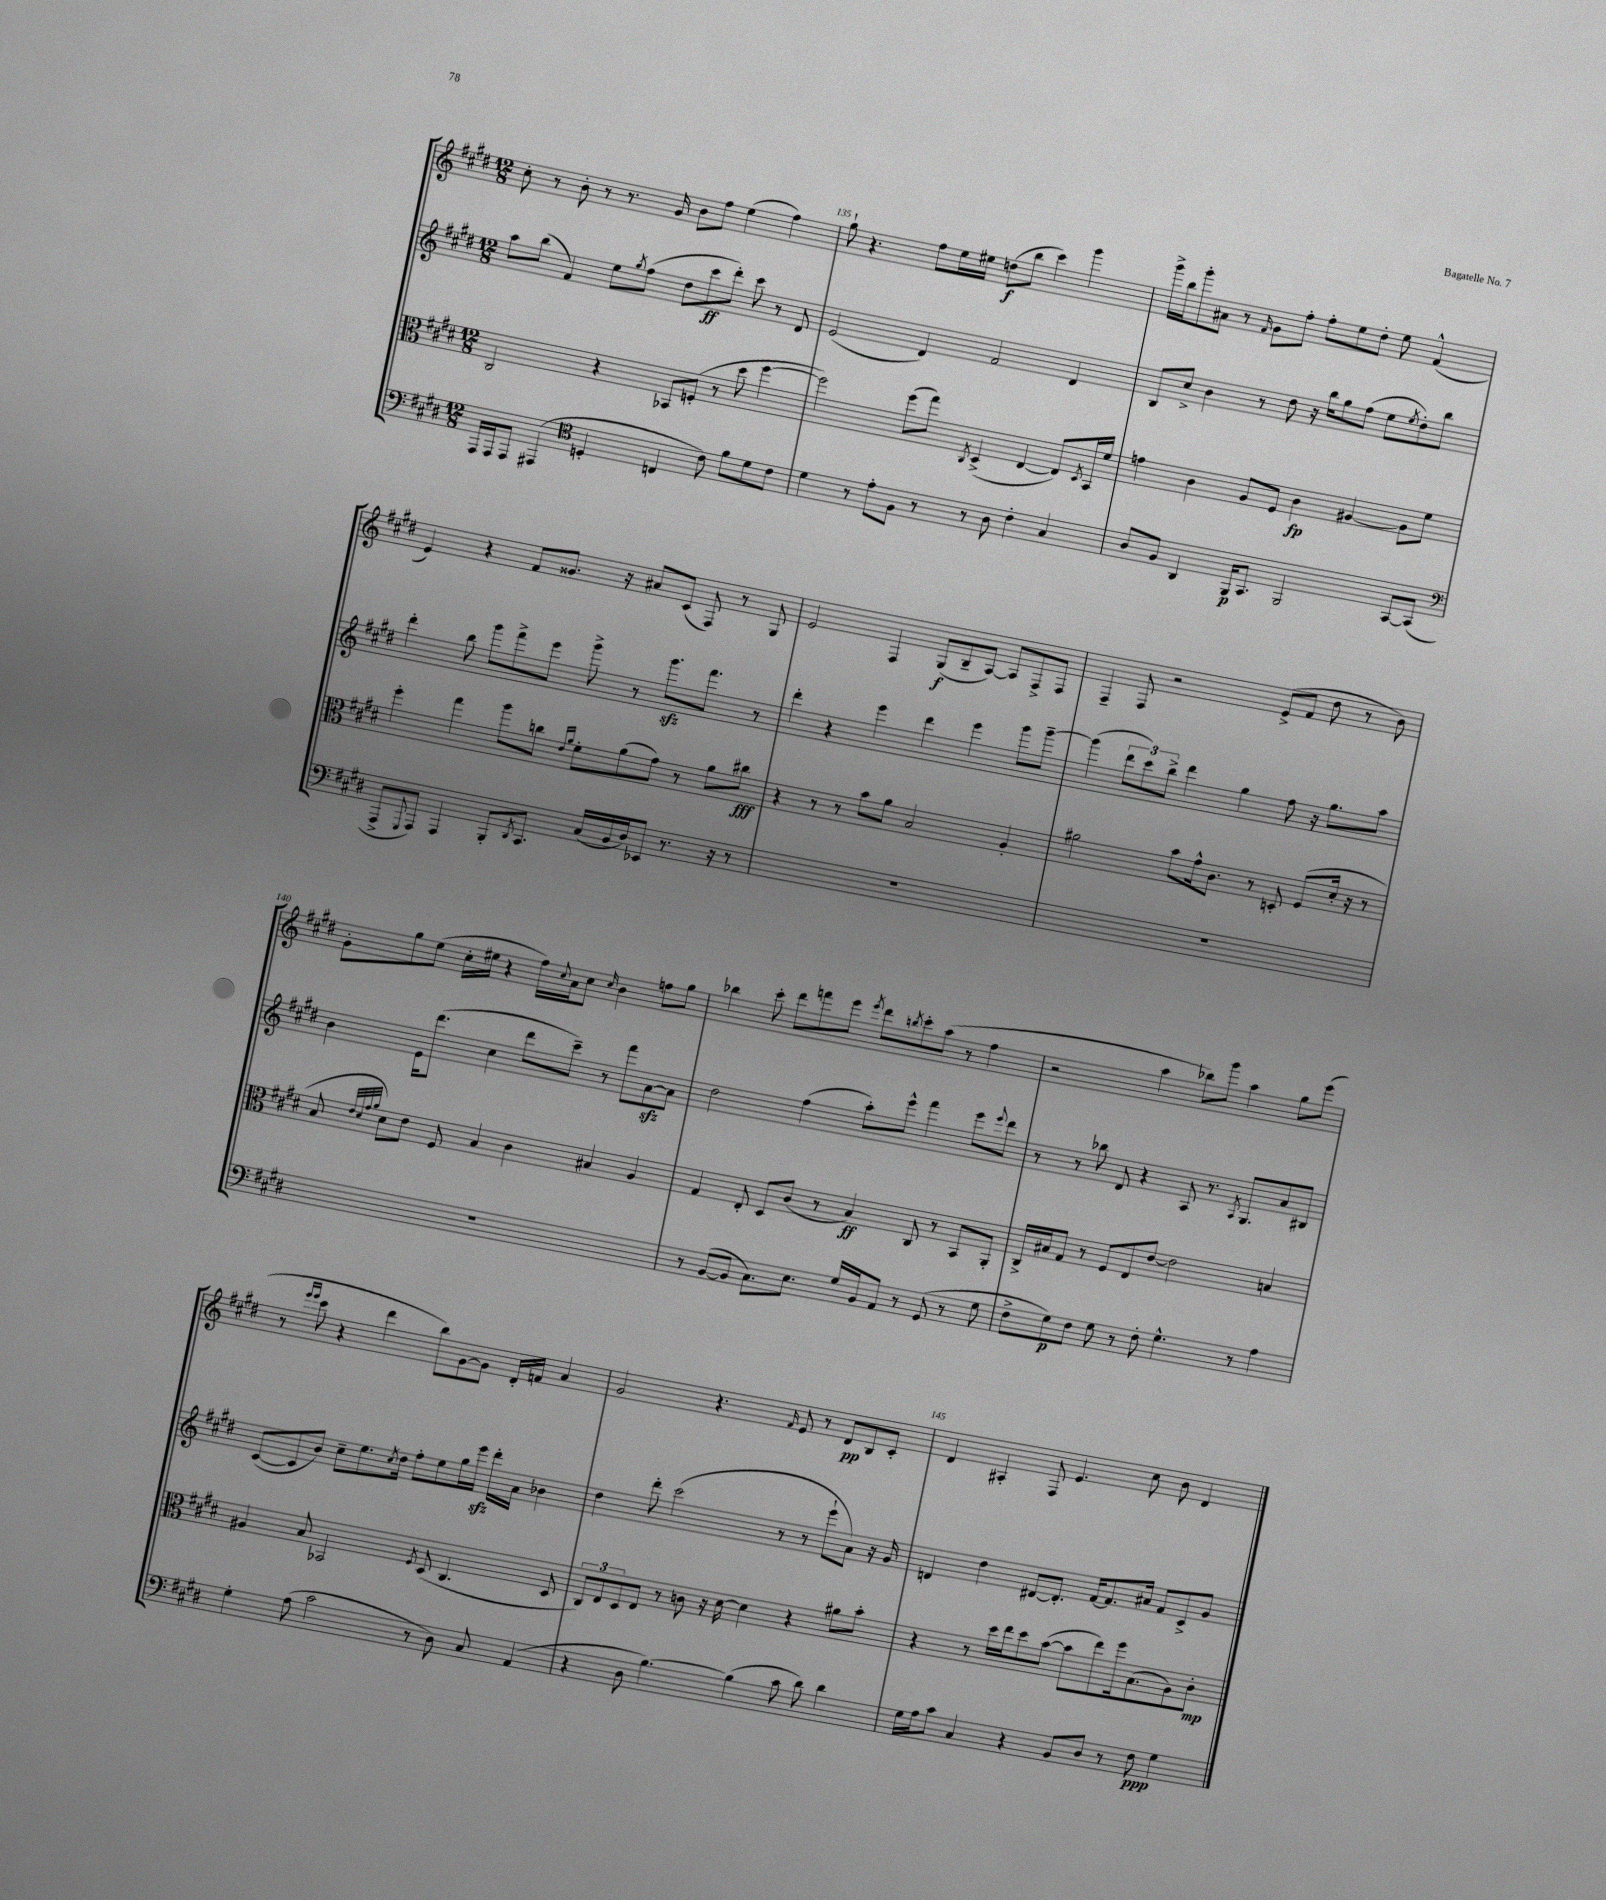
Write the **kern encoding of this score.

**kern	**dynam	**kern	**dynam	**kern	**dynam	**kern	**dynam
*part4	*part4	*part3	*part3	*part2	*part2	*part1	*part1
*staff4	*staff4	*staff3	*staff3	*staff2	*staff2	*staff1	*staff1
*clefF4	*	*clefC3	*	*clefG2	*	*clefG2	*
*k[f#c#g#d#]	*	*k[f#c#g#d#]	*	*k[f#c#g#d#]	*	*k[f#c#g#d#]	*
*M12/8	*	*M12/8	*	*M12/8	*	*M12/8	*
=134	=134	=134	=134	=134	=134	=134	=134
16AAA/LL	.	2C#/	.	8aa\L	.	8cc#'\	.
16AAA/J	.	.	.	.	.	.	.
8AAA/J	.	.	.	(8bb\J	.	8r	.
(4AAA#X/	.	.	.	4f#/)	.	8b'\	.
.	.	.	.	.	.	8r	.
*clefC4	*	*	*	*	*	*	*
4Dn'/	.	4r	.	8ee\L	.	8.r	.
.	.	.	.	8qgg#/	.	.	.
.	.	.	.	(8ff#\J	.	.	.
.	.	.	.	.	.	16g#/	.
4Cn/	.	8BB-X/L	.	8dd#\L	.	8b\L	.
.	.	(8Fn'/J	.	8ccc#\	ff	8ff#\J	.
8c#\)	.	8r	.	8ddd#'\J)	.	(4ee\	.
8f#\L	.	8dd#\	.	8ccc#\	.	.	.
8d#\	.	[4ff#\	.	8r	.	4ff#\)	.
8c#\J	.	.	.	8d#/	.	.	.
=135	=135	=135	=135	=135	=135	=135	=135
4d#\	.	2ff#\])	.	(2e/	.	8gg#`\	.
.	.	.	.	.	.	4.r	.
8r	.	.	.	.	.	.	.
8e'\L	.	.	.	.	.	.	.
8F#\J	.	(8ff#\L	.	4d#/)	.	8ff#\L	.
8r	.	8gg#\J)	.	.	.	16ee\L	.
.	.	.	.	.	.	16ee#X\JJ	.
.	.	8qC#/	.	.	.	.	.
8r	.	(4D#^/	.	2f#/	.	(8ddn\L	f
8A\	.	.	.	.	.	8bb\J	.
4c#'\	.	[4E/	.	.	.	4ccc#\)	.
4G#/	.	8E/L])	.	4d#/	.	4ggg#\	.
.	.	8qD#/	.	.	.	.	.
.	.	16BB/L	.	.	.	.	.
.	.	16f#/JJ	.	.	.	.	.
=136	=136	=136	=136	=136	=136	=136	=136
8A/L	.	4gn\	.	8B/L	.	16ggg#^\LL	.
.	.	.	.	.	.	16bb\J	.
8F#/J	.	.	.	8cc#^/J	.	8ggg#'\	.
4AA/	.	4c#\	.	4b\	.	8a#X\J	.
.	.	.	.	.	.	8r	.
.	.	.	.	.	.	16qqf#/	.
16FF#/KL	p	8A/L	.	8r	.	8g#\L	.
8.GG#/J	.	.	.	.	.	.	.
.	.	8F#/J	.	8dd#\	.	8ff#'\J	.
2FF#/	.	4c#\	fp	16r	.	8ff#'\L	.
.	.	.	.	16bb\KL	.	.	.
.	.	.	.	8gg#\	.	8ee\	.
.	.	[4A#X/	.	(8ff#\J	.	8dd#'\J	.
.	.	.	.	8ee\L	.	8ee\	.
.	.	.	.	8qee/	.	.	.
[8GG#/L	.	8A#\L]	.	8dd#'\)	.	(4f#^^/	.
(8GG#/J]	.	8f#\J	.	8bb\J	.	.	.
!!LO:LB:g=z
=137	=137	=137	=137	=137	=137	=137	=137
*clefF4	*	*	*	*	*	*	*
8AAA^/L	.	4ff#'\	.	4ddd#'\	.	4e/)	.
8qqGGG#/	.	.	.	.	.	.	.
8AAA/J)	.	.	.	.	.	.	.
4AAA/	.	4gg#\	.	8bb\	.	4r	.
.	.	.	.	8ggg#\L	.	.	.
8BBB'/L	.	8aa\L	.	8fff#^\	.	8f#/L	.
8qDD#/	.	.	.	.	.	.	.
8.CC#/J	.	8ccn\J	.	8eee\J	.	8.g##X/J	.
.	.	16qqe/LL	.	.	.	.	.
.	.	16qqa/JJ	.	.	.	.	.
.	.	8f#'\L	.	8ggg#^\	.	.	.
(16C#/LL	.	.	.	.	.	16r	.
16BB/	.	(8a\	.	8r	.	8a#X/L	.
16D#/J)	.	.	.	.	.	.	.
8EE-X/J	.	8g#\J)	.	8.ggg#zz\L	.	(8c#/J	.
8.r	.	8r	.	.	.	8F#/)	.
.	.	.	.	8.fff#\J	.	.	.
.	.	8a\L	.	.	.	8r	.
16r	.	.	.	.	.	.	.
8r	.	8cc#X\J	fff	8r	.	8G#/	.
=138	=138	=138	=138	=138	=138	=138	=138
1.r	.	4r	.	4ddd#'\	.	2e/	.
.	.	8r	.	4r	.	.	.
.	.	8r	.	.	.	.	.
.	.	8b\L	.	4eee\	.	4F#/	.
.	.	8a\J	.	.	.	.	.
.	.	2B/	.	4ddd#\	.	(8G#/L	f
.	.	.	.	.	.	8B~/	.
.	.	.	.	4eee\	.	[8A/J)	.
.	.	.	.	.	.	8A/L]	.
.	.	4A'/	.	8ggg#\L	.	8F#^/	.
.	.	.	.	[8ggg#~\J	.	8F#/J	.
=139	=139	=139	=139	=139	=139	=139	=139
1.r	.	2a#X\	.	(4ggg#\]	.	4F#~/	.
.	.	.	.	12ddd#\L	.	8F#/	.
.	.	.	.	12ccc#\)	.	.	.
.	.	.	.	.	.	2r	.
.	.	.	.	12bb^\J	.	.	.
.	.	8b\L	.	4ddd#\	.	.	.
.	.	16g#^^\k	.	.	.	.	.
.	.	8.c#\J	.	.	.	.	.
.	.	.	.	4gg#\	.	.	.
.	.	8r	.	.	.	(8e^/L	.
.	.	8Dn'/	.	8ff#\	.	8f#/J	.
.	.	(8F#/L	.	16r	.	8dd#\	.
.	.	.	.	8.gg#\L	.	.	.
.	.	16d#'/Jk	.	.	.	8r	.
.	.	16r	.	.	.	.	.
.	.	8r	.	8aa\J	.	8b\)	.
!!LO:LB:g=z
=140	=140	=140	=140	=140	=140	=140	=140
1.r	.	8B/	.	4b\	.	8g#'\L	.
.	.	32qqe/LLL	.	.	.	.	.
.	.	32qqd#/	.	.	.	.	.
.	.	32qqg#/	.	.	.	.	.
.	.	32qqa/JJJ	.	.	.	.	.
.	.	8d#\L)	.	.	.	8gg#\	.
.	.	8e\J	.	16e\KL	.	(8ee\J	.
.	.	.	.	(8.ddd#\J	.	.	.
.	.	8F#/	.	.	.	16cc#'\LL	.
.	.	.	.	.	.	16ee#X\JJ	.
.	.	4B/	.	4cc#\	.	4r	.
.	.	4c#\	.	8ddd#\L	.	16ff#\LL)	.
.	.	.	.	.	.	8qqcc#/	.
.	.	.	.	.	.	16a\J	.
.	.	.	.	8ccc#~\J)	.	8cc#\J	.
.	.	.	.	.	.	16qqcc#/	.
.	.	4B#X/	.	8r	.	4b\	.
.	.	.	.	8fff#\L	.	.	.
.	.	4A/	.	[8azz\	.	8ffn\L	.
.	.	.	.	8a\J]	.	8gg#\J	.
=141	=141	=141	=141	=141	=141	=141	=141
8r	.	4G#/	.	2dd#\	.	4bb-X\	.
([8BB/L	.	.	.	.	.	.	.
8BB/J]	.	8E'/	.	.	.	8ccc#'\	.
8.C#\L)	.	8D#/L	.	.	.	8ddd#\L	.
.	.	(8c#/J	.	(4ff#\	.	8fffn\	.
8.E\J	.	.	.	.	.	.	.
.	.	8r	.	.	.	8eee\J	.
.	.	.	.	.	.	8qeee/	.
16G#/LL	.	4B/)	ff	8aa'\L)	.	8ddd#\L	.
16BB/J	.	.	.	.	.	.	.
.	.	.	.	.	.	8qbbn/	.
8AA/J	.	.	.	8eee^^\J	.	8ccc#'\	.
8r	.	8C#/	.	4fff#\	.	(8aa\J	.
(8GG#/	.	8r	.	.	.	8r	.
8r	.	8BB/L	.	8eee\L	.	4ff#\	.
.	.	.	.	8qqeee/	.	.	.
8G#\	.	8AA'/J	.	8ddd#\J	.	.	.
=142	=142	=142	=142	=142	=142	=142	=142
8F#^\L	.	16C#^/LL	.	8r	.	2r	.
.	.	16B#X/J	.	.	.	.	.
8G#\)	p	8G#/J	.	8r	.	.	.
8F#\J	.	8r	.	8bb-X\	.	.	.
8G#\	.	8F#/L	.	8d#/	.	.	.
8r	.	8E/	.	4r	.	4aa\	.
8F#'\	.	[8e/J	.	.	.	.	.
4.G#^^\	.	2e\]	.	8A/	.	8bb-X\L)	.
.	.	.	.	8.r	.	8ggg#\J	.
.	.	.	.	.	.	4aa\	.
.	.	.	.	8qA/	.	.	.
.	.	.	.	8.G#/L	.	.	.
8r	.	.	.	.	.	.	.
4A\	.	4Bn/	.	8a/	.	8gg#\L	.
.	.	.	.	8B#X/J	.	(8eee\J	.
!!LO:LB:g=z
=143	=143	=143	=143	=143	=143	=143	=143
4G#'\	.	4A#X/	.	([8c#/L	.	8r	.
.	.	.	.	.	.	16qqeee/LL	.
.	.	.	.	.	.	16qqeee/JJ	.
.	.	.	.	8c#/]	.	8ccc#\	.
(8A\	.	8B/	.	8b/J)	.	4r	.
2c#\	.	2BB-X/	.	8cc#~\L	.	.	.
.	.	.	.	8.ee\	.	4ddd#\	.
.	.	.	.	8qcc#/	.	.	.
.	.	.	.	16dd#\Jk	.	.	.
.	.	.	.	8ff#'\L	.	8bb\L)	.
.	.	8qF#/	.	.	.	.	.
8r	.	(8D#/	.	8ee\	.	[8g#\	.
8D#\)	.	4.C#/	.	16gg#\L	.	8g#\J]	.
.	.	.	.	16eeezz\JJ	.	.	.
8C#/	.	.	.	16ddd#'\LL	.	16d#'/LL	.
.	.	.	.	16a\JJ	.	16fn/JJ	.
(4AA/	.	.	.	4b-X\	.	4a/	.
.	.	8D#/	.	.	.	.	.
=144	=144	=144	=144	=144	=144	=144	=144
4r	.	12C#/L)	.	4dd#\	.	2g#/	.
.	.	12E/	.	.	.	.	.
.	.	12D#/	.	.	.	.	.
8D#\	.	8E/J	.	8ddd#'\	.	.	.
[4.B\)	.	8r	.	(2ccc#\	.	.	.
.	.	8cn\	.	.	.	4.r	.
.	.	16r	.	.	.	.	.
.	.	[16d#\	.	.	.	.	.
(4B\]	.	4d#\]	.	.	.	.	.
.	.	.	.	.	.	16qqf#/	.
.	.	.	.	8r	.	8e/	.
8c#\	.	4r	.	8r	.	8r	.
8d#\)	.	.	.	8eee`\L	.	8d#/L	pp
4d#\	.	8a#X\L	.	8a\J)	.	8B/	.
.	.	8b'\J	.	16r	.	8c#'/J	.
.	.	.	.	16g#/	.	.	.
=145	=145	=145	=145	=145	=145	=145	=145
16G#\LL	.	4r	.	4dn/	.	4d#/	.
16A\J	.	.	.	.	.	.	.
8c#\J	.	.	.	.	.	.	.
4C#/	.	8r	.	4dd#\	.	4A#X'/	.
.	.	16dd#\LL	.	.	.	.	.
.	.	16ee\J	.	.	.	.	.
4r	.	8dd#\	.	[8d#X/L	.	8F#/	.
.	.	([8b\J	.	8.d#'/J]	.	4.e/	.
8BB/L	.	8b\L]	.	.	.	.	.
.	.	.	.	[16f#/KL	.	.	.
8D#/J	.	8ee\)	.	8.f#/]	.	.	.
8r	.	16ff#\k	.	.	.	8cc#\	.
.	.	(8.B\	.	16a#X/Jk	.	.	.
8F#\	ppp	.	.	8f#/L	.	8b\	.
4G#\	.	8A\)	.	8c#^/	.	4d#/	.
.	.	8c#'\J	mp	8g#/J	.	.	.
==	==	==	==	==	==	==	==
*-	*-	*-	*-	*-	*-	*-	*-
